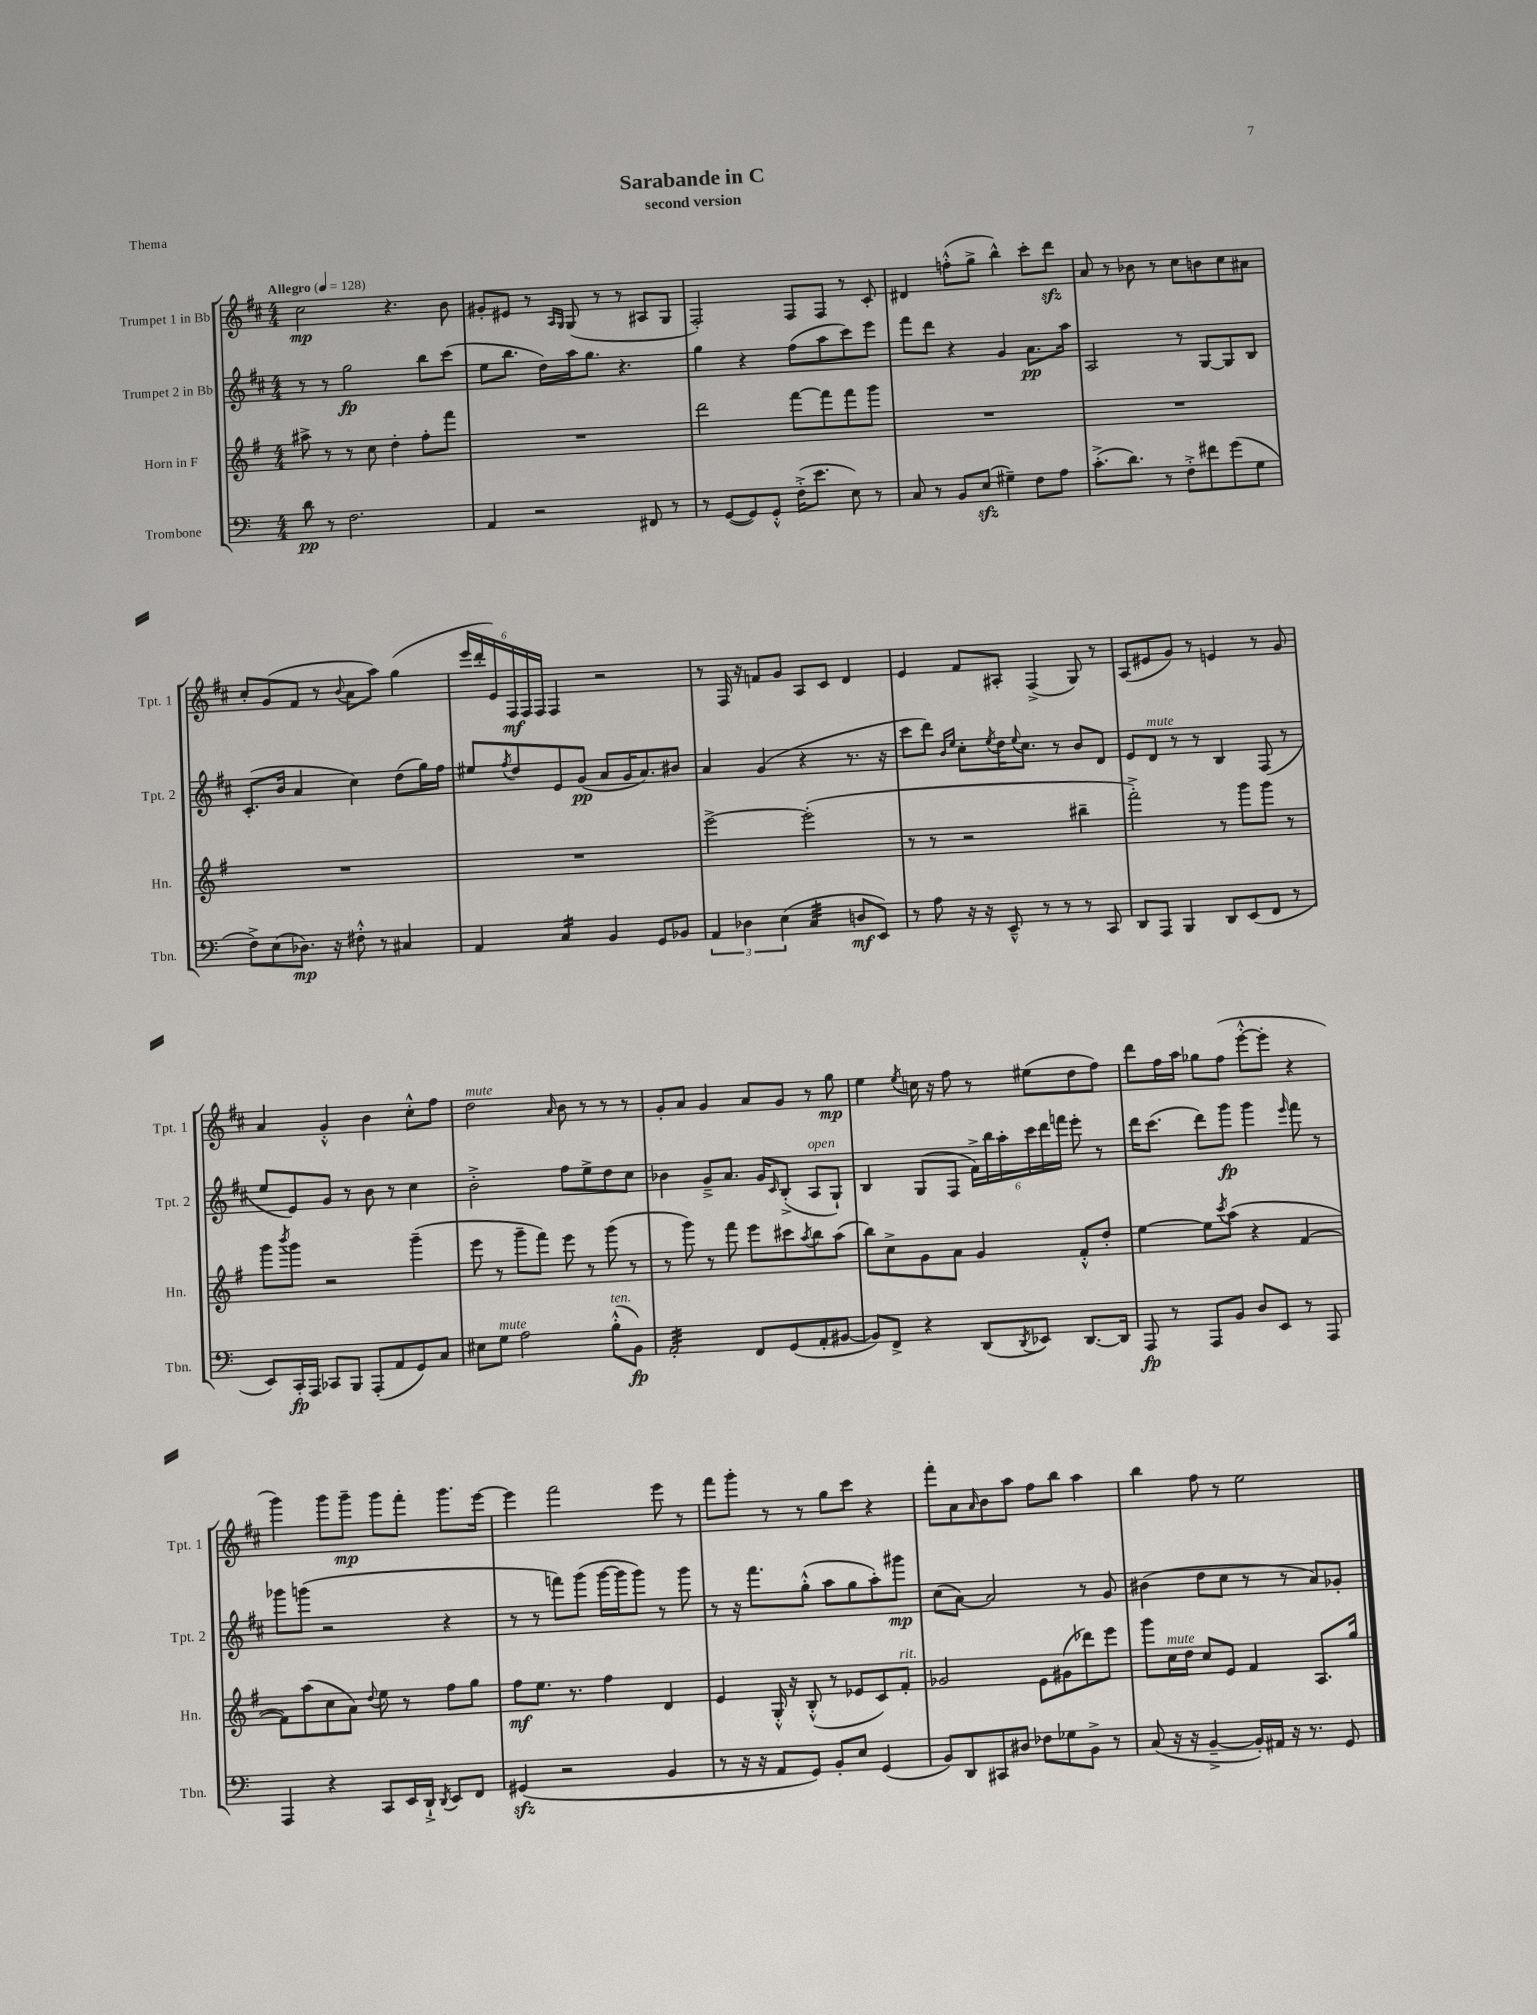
\header { title = "Sarabande in C" subtitle = "second version" piece = "Thema" }
<<
\new StaffGroup <<
\new Staff = "s0" \with { instrumentName = "Trumpet 1 in Bb" shortInstrumentName = "Tpt. 1" } {
    \clef treble \key d \major \numericTimeSignature \time 4/4 \tempo "Allegro" 4 = 128
    cis''2\mp r4. b'8 |
    gis'8-. eis'8 r8 \grace { a16 g16 } g8( r8 r8 ais8 g8 |
    fis2-.) fis8 fis8 r8 cis'8-. |
    dis'4 f''8-.-^( g''8-> b''4-^) cis'''8-. d'''8\sfz |
    a'8 r8 bes'8 r8 cis''8 b'8 cis''8 ais'8 |
    cis''8-. g'8( fis'8 r8 \appoggiatura { b'8 } a'8 a''8) g''4( |
    \tuplet 6/4 { e'''16 d'''16-. e'16) fis16\mf fis16 fis16 } fis4 r2 |
    r8 fis16 r16 f'8 g'8 a8 cis'8 d'4 |
    e'4 fis'8 ais8-. fis4->( g8) r8 |
    a8( eis'8 g'8) r8 e'4 r8 g'8 |
    a'4 g'4-.-^ b'4 cis''8-.-^ fis''8 |
    d''2^\markup { \italic "mute" } \grace { a'16 } b'8 r8 r8 r8 |
    g'8-. a'8 g'4 a'8 g'8 r8 g''8\mp |
    e''4 \acciaccatura { e''8 } c''16 r16 fis''8 r8 eis''8( d''8 fis''8) |
    d'''8 fis''16 a''16 ges''8 fis''8( e'''8~-.-^ e'''8-. r4 |
    g'''4) g'''8 g'''8--\mp g'''8 fis'''8-. g'''8. e'''16~ |
    e'''4 fis'''2 e'''8 r8 |
    fis'''8 g'''8-. r8 r8 g''8 cis'''8 r4 |
    fis'''8-. a'8 \grace { a'16 } b'8 a''8 fis''8 b''8 a''4 |
    b''4 fis''8 r8 e''2 \bar "|." |
}
\new Staff = "s1" \with { instrumentName = "Trumpet 2 in Bb" shortInstrumentName = "Tpt. 2" } {
    \clef treble \key d \major \numericTimeSignature \time 4/4
    r8 r8 g''2\fp b''8 cis'''8( |
    e''8 b''8. d''16) a''16 g''8. r4. |
    g''4 r4 fis''8( a''8 cis'''8) e'''8 |
    fis'''8 d'''8 r4 g'4 a'8.\pp a''16 |
    a2 r8 g8~ g8 b8 |
    cis'8.-.( b'16 a'4 cis''4) d''8( g''16) fis''16 |
    eis''8 \acciaccatura { fis''8 } d''8 e'8 g'8\pp( a'8 g'16 a'8.) bis'8 |
    a'4 g'4( r4 r8. r16 |
    cis'''8 d'''8) \grace { b'16 e''16 } cis''8-. \acciaccatura { e''8 } d''16 \appoggiatura { e''8 } cis''8. r8 b'8 d'8 |
    e'8 d'8^\markup { \italic "mute" } r8 r8 b4 fis8( r8 |
    e''8 e'8) g'8 r8 b'8 r8 cis''4 |
    b'2-.-> fis''8 e''8-> d''8 cis''8 |
    bes'4 g'8---> a'8. g'16 \grace { cis'16 } b8-.->( a8^\markup { \italic "open" } g8-!) |
    b4 g8( fis8 \tuplet 6/4 { fis'16->) b''16 a''16-. cis'''16 d'''16 f'''16 } e'''8-. r8 |
    d'''16 cis'''8.( d'''8) g'''8\fp g'''4 \grace { e'''16 } fis'''8 r8 |
    ges'''8 g'''8( r2 r4 |
    r8 r8 f'''8) g'''8( g'''16~ g'''16 g'''8) r8 g'''8 |
    r8 r16 fis'''8. g''8-.-^( a''8 g''8 a''8-.) gis'''8\mp |
    cis''8( a'8~) a'2 r8 g'8 |
    bis'4( d''8 cis''8 r8 r8 a'8) ges'8-. \bar "|." |
}
\new Staff = "s2" \with { instrumentName = "Horn in F" shortInstrumentName = "Hn." } {
    \clef treble \key g \major \numericTimeSignature \time 4/4
    ais''8-> r8 r8 c''8 d''4-. fis''8-. fis'''8 |
    R1 |
    d'''2 fis'''8~ fis'''8 fis'''8 g'''8 |
    R1 |
    R1 |
    R1 |
    R1 |
    e'''2~-> e'''2-.( |
    r8 r8 r2 bis''4-- |
    fis'''2-.->) r8 g'''8 g'''8 r8 |
    g'''8 \acciaccatura { b'''8 } g'''8 r2 g'''4--( |
    e'''8 r8 g'''8-- fis'''8) e'''8 r8 g'''8( r8 |
    r8 g'''8) r8 fis'''8 e'''8 cis'''8 \acciaccatura { a''8 } b''8 a''8( |
    b''8) c''8-> g'8 a'8 g'4 fis'8-.-^ d''8-. |
    e''4~ e''8 \acciaccatura { c'''8 } a''8( r4 fis'4~ |
    fis'8) a''8( c''8 a'8) \appoggiatura { d''8 } e''8 r8 fis''8 g''8 |
    fis''8\mf e''8. r8. fis''4 d'4 |
    e'4 g16-.-^ r16 b8-.-^( r8 ees'8 c'8) fis'8-.^\markup { \italic "rit." } |
    ges'2 e'8 gis'8( des'''8) e'''8 |
    g'''8 c''16^\markup { \italic "mute" } d''16 c''8 e'8 fis'4 a8. g''16 \bar "|." |
}
\new Staff = "s3" \with { instrumentName = "Trombone" shortInstrumentName = "Tbn." } {
    \clef bass \key c \major \numericTimeSignature \time 4/4
    d'8\pp r8 f2. |
    a,4 r2 fis,8 r8 |
    r8 g,8~( g,8) g,8-.-^ f16-.->( e'8. e8) r8 |
    c8 r8 b,8 e8\sfz( gis4--) f8 a8 |
    c'8.-.->( d'8.) r8 f8-.-> fis'8 g'8( g8 |
    f8->) e8( des8.\mp) r16 fis8-.-^ r8 cis4 |
    a,4 c4:16 b,4 g,8 bes,8 |
    \tuplet 3/2 { a,4 des4 e4( } c4:32 d8\mf e,8) |
    r8 a8 r16 r16 e,8---^ r8 r8 r8 c,8 |
    d,8 a,,8 b,,4 d,8 e,8( f,8 r8 |
    e,8) c,16-.\fp a,,16 ces,8 b,,8 a,,8-.( a,8 g,8) c8 |
    eis8 g8^\markup { \italic "mute" } a2 b8-.-^^\markup { \italic "ten." }( b,8\fp) |
    a,2:32-. f,8 g,8( a,8-. bis,8~ |
    bis,8) f,8-> r4 d,8( \acciaccatura { d,8 } ees,8) d,8.~ d,16 |
    a,,8\fp r8 a,,8 b,8 d8 e,8 r8 a,,8 |
    a,,4 r4 c,8 e,16 d,16-!-> \acciaccatura { d,8 } e,8 f,8 |
    gis,4\sfz( r2 b,4 |
    r8 r16 r16 a,8 g,8) b,8-. e8 g,4( |
    b,8) d,8 cis,8 dis8 fes8 ges8 b,8-> r8 |
    c8( r16 r16 b,4~---> b,16-.) ais,16 r16 r8. g,8 \bar "|." |
}
>>
>>
\layout { \context { \Score \remove "Bar_number_engraver" } }
